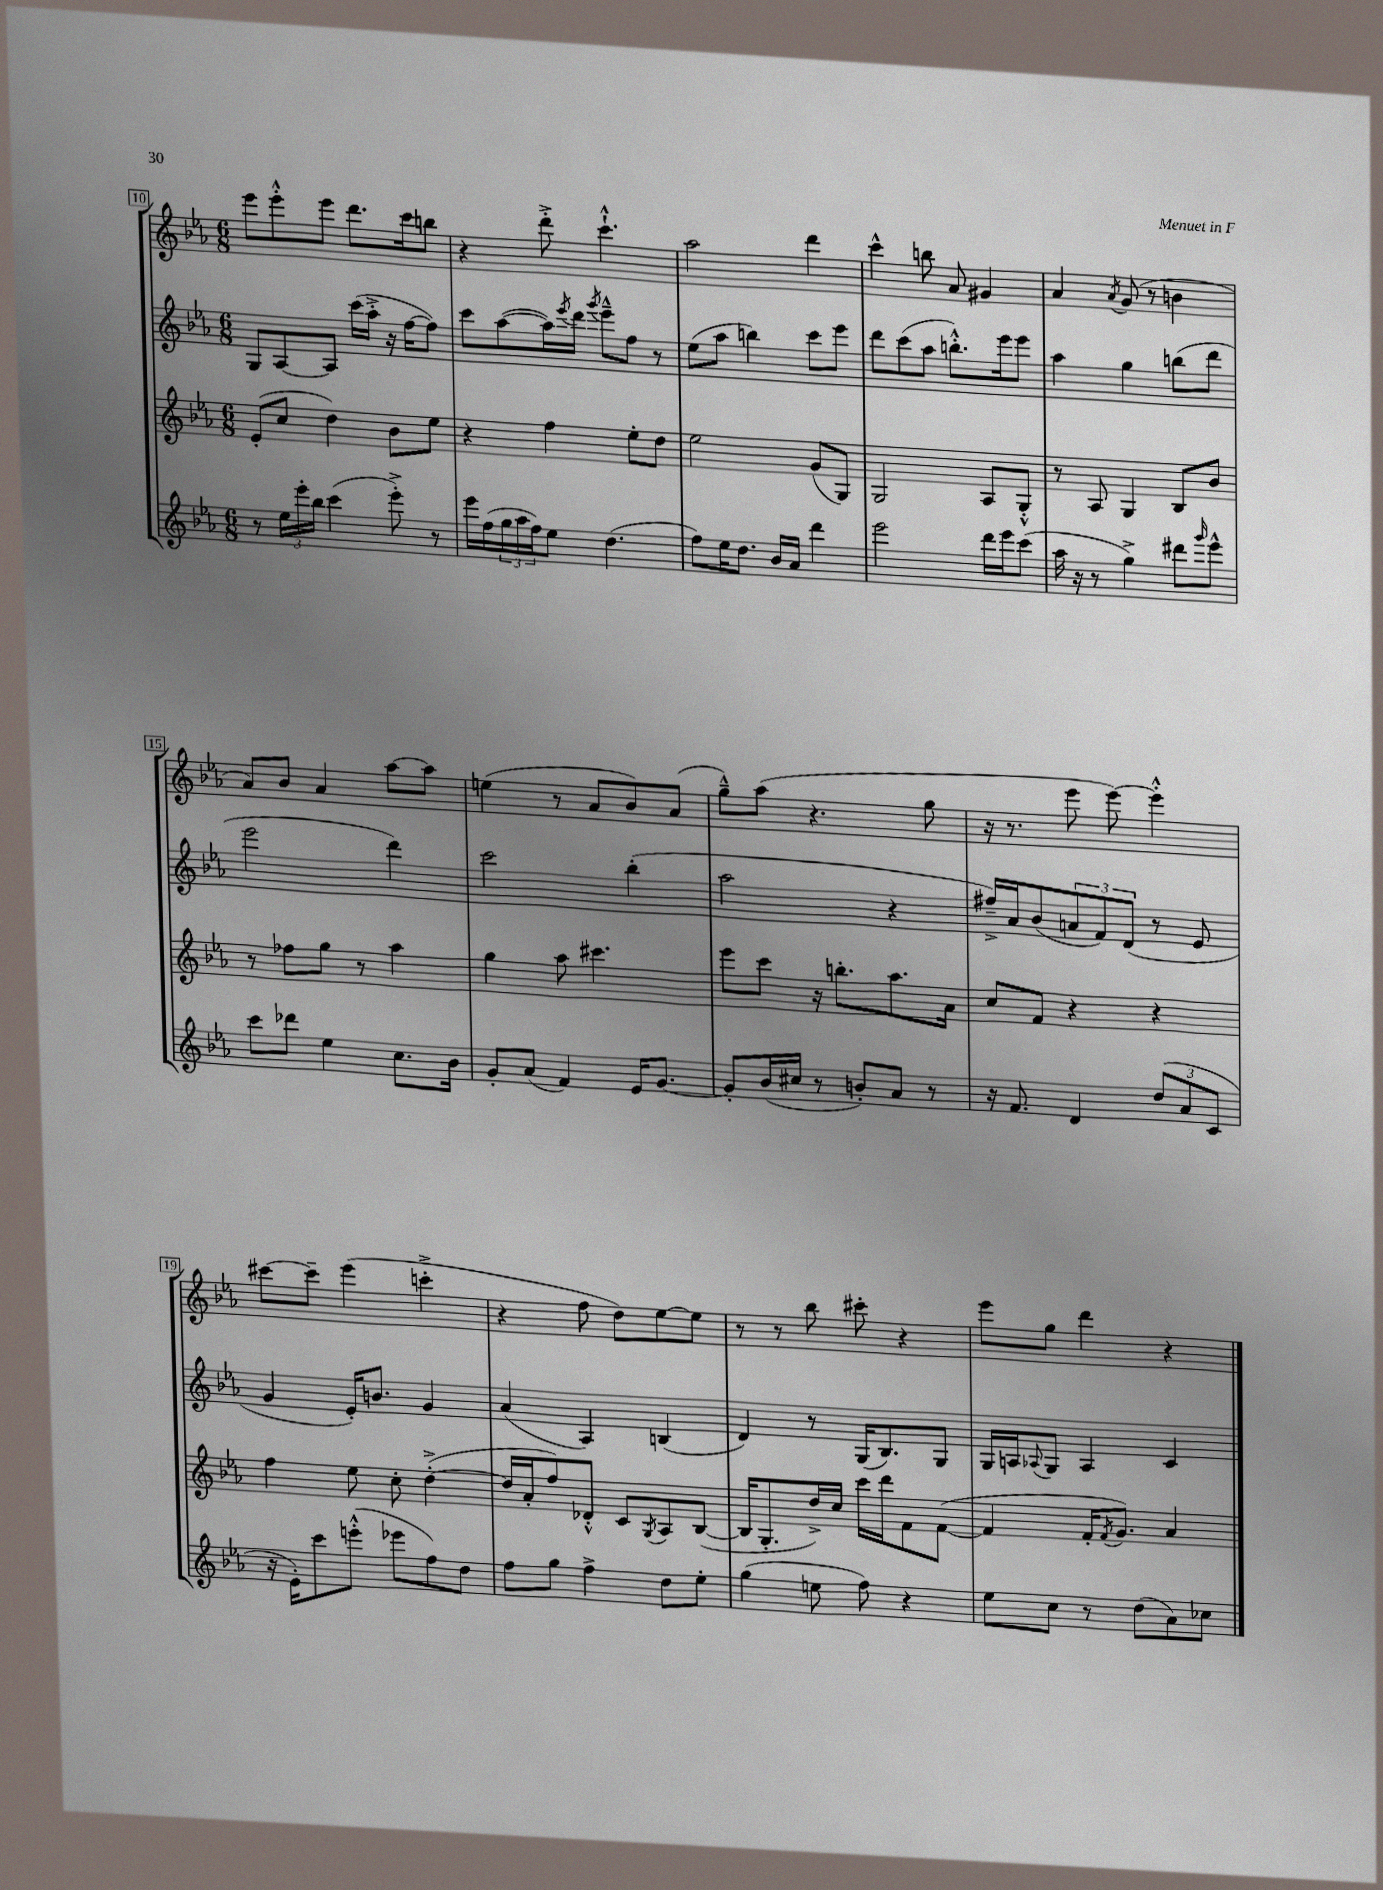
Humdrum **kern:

**kern	**kern	**kern	**kern
*staff4	*staff3	*staff2	*staff1
*clefG2	*clefG2	*clefG2	*clefG2
*k[b-e-a-]	*k[b-e-a-]	*k[b-e-a-]	*k[b-e-a-]
*M6/8	*M6/8	*M6/8	*M6/8
8r	(8e-'	8G	8eee-
24ee-	8cc	[8A-	8eee-'^^
24eee-'	.	.	.
24bb-	.	.	.
(4ccc	4dd)	8A-]	8eee-
.	.	(16ccc	8.ddd
.	.	16aa-'^	.
8eee-'^)	8b-	16r	.
.	.	[16ff	16ccc
8r	8ee-	8ff])	8bb
=	=	=	=
16eee-	4r	8ccc	4r
(16ff	.	.	.
24gg	.	([8aa-	.
24aa-	.	.	.
24ff)	.	.	.
8ee-	4ff	16aa-])	8ddd'^
.	.	8qeee-	.
.	.	16ddd	.
.	.	8qggg	.
(4.dd	.	8eee-~^^	4.ccc`^^
.	8ee-'	8ff	.
.	8dd	8r	.
=	=	=	=
8ff)	2ee-	(8ee-	2aa-
16ee-	.	8aa-	.
8.dd	.	.	.
.	.	4bb)	.
16b-	.	.	.
16a-	.	.	.
4ddd	(8g	8ccc	4ddd
.	8G)	8eee-	.
=	=	=	=
2eee-	2G	8ddd	4ccc^^
.	.	(8ccc	.
.	.	8aa-	8bb
.	.	8.bb'^^)	8a-
16ddd	8A-	.	4g#
16eee-	.	16eee-	.
(8ccc	8G'^^	8eee-	.
=	=	=	=
16aa-	8r	4aa-	4a-
16r	.	.	.
8r	8A-	.	.
.	.	.	8qa-
4gg^)	4G	4gg	(8g
.	.	.	8r
8ddd#	8B-	(8bb	4b
16qqggg	.	.	.
8eee-^^	8b-	8ddd	.
=	=	=	=
8ccc	8r	2eee-	8a-)
8ddd-	8ff-	.	8b-
4ee-	8gg	.	4a-
.	8r	.	.
8.cc	4aa-	4ddd)	[8aa-
.	.	.	8aa-]
16b-	.	.	.
=	=	=	=
8g'	4gg	2ccc	(4ee
(8a-	.	.	.
4f)	8aa-	.	8r
.	4.ccc#	.	8a-
16e-	.	(4bb-'	8b-)
[8.g	.	.	.
.	.	.	(8a-
=	=	=	=
8g']	8eee-	2aa-	8gg~^^)
(16b-	8ccc	.	(8aa-
16cc#	.	.	.
8r	16r	.	4.r
.	8.bb'	.	.
8b')	.	.	.
8a-	8.aa-	4r	.
8r	.	.	8gg
.	16a-	.	.
=	=	=	=
16r	8cc	16ff#~^)	16r
8.f	.	16a-	8.r
.	8f	(8b-	.
4d	4r	12a	8eee-
.	.	12f)	.
.	.	.	[8eee-)
.	.	(12d	.
(12dd	4r	8r	4eee-'^^]
12a-	.	.	.
.	.	8e-	.
12c	.	.	.
=	=	=	=
16r	4ff	4g	[8ccc#
16e-')	.	.	.
8ccc	.	.	8ccc#~]
(8eee'^^	8ee-	16e-')	(4eee-
.	.	8.b	.
8eee-	8cc'	.	.
8ff)	([4dd'^	4g	4ccc'^
8dd	.	.	.
=	=	=	=
8ff	16dd]	(4a-	4r
.	16a-'	.	.
8gg	8ff)	.	.
4ff^	8d-'^^	4A-)	8ff
.	8c	.	8dd)
.	8qG	.	.
8dd	8A-	(4B	[8ee-
8ee-'	([8B-	.	8ee-]
=	=	=	=
(4gg	16B-]	4d)	8r
.	8.G'	.	.
.	.	.	8r
8ee	16dd^)	8r	8bb-
.	16cc	.	.
8ff)	16ccc	(16G	8ccc#'
.	16ddd	8.B-)	.
4r	8f	.	4r
.	([8f	8G	.
=	=	=	=
8ee-	4f]	16G	8eee-
.	.	16A	.
.	.	8qqA-	.
8cc	.	8G	8gg
8r	16f'	4A-	4ddd
.	8qf	.	.
.	8.g)	.	.
(8dd	.	.	.
8a-)	4a-	4c	4r
8cc-	.	.	.
==	==	==	==
*-	*-	*-	*-
